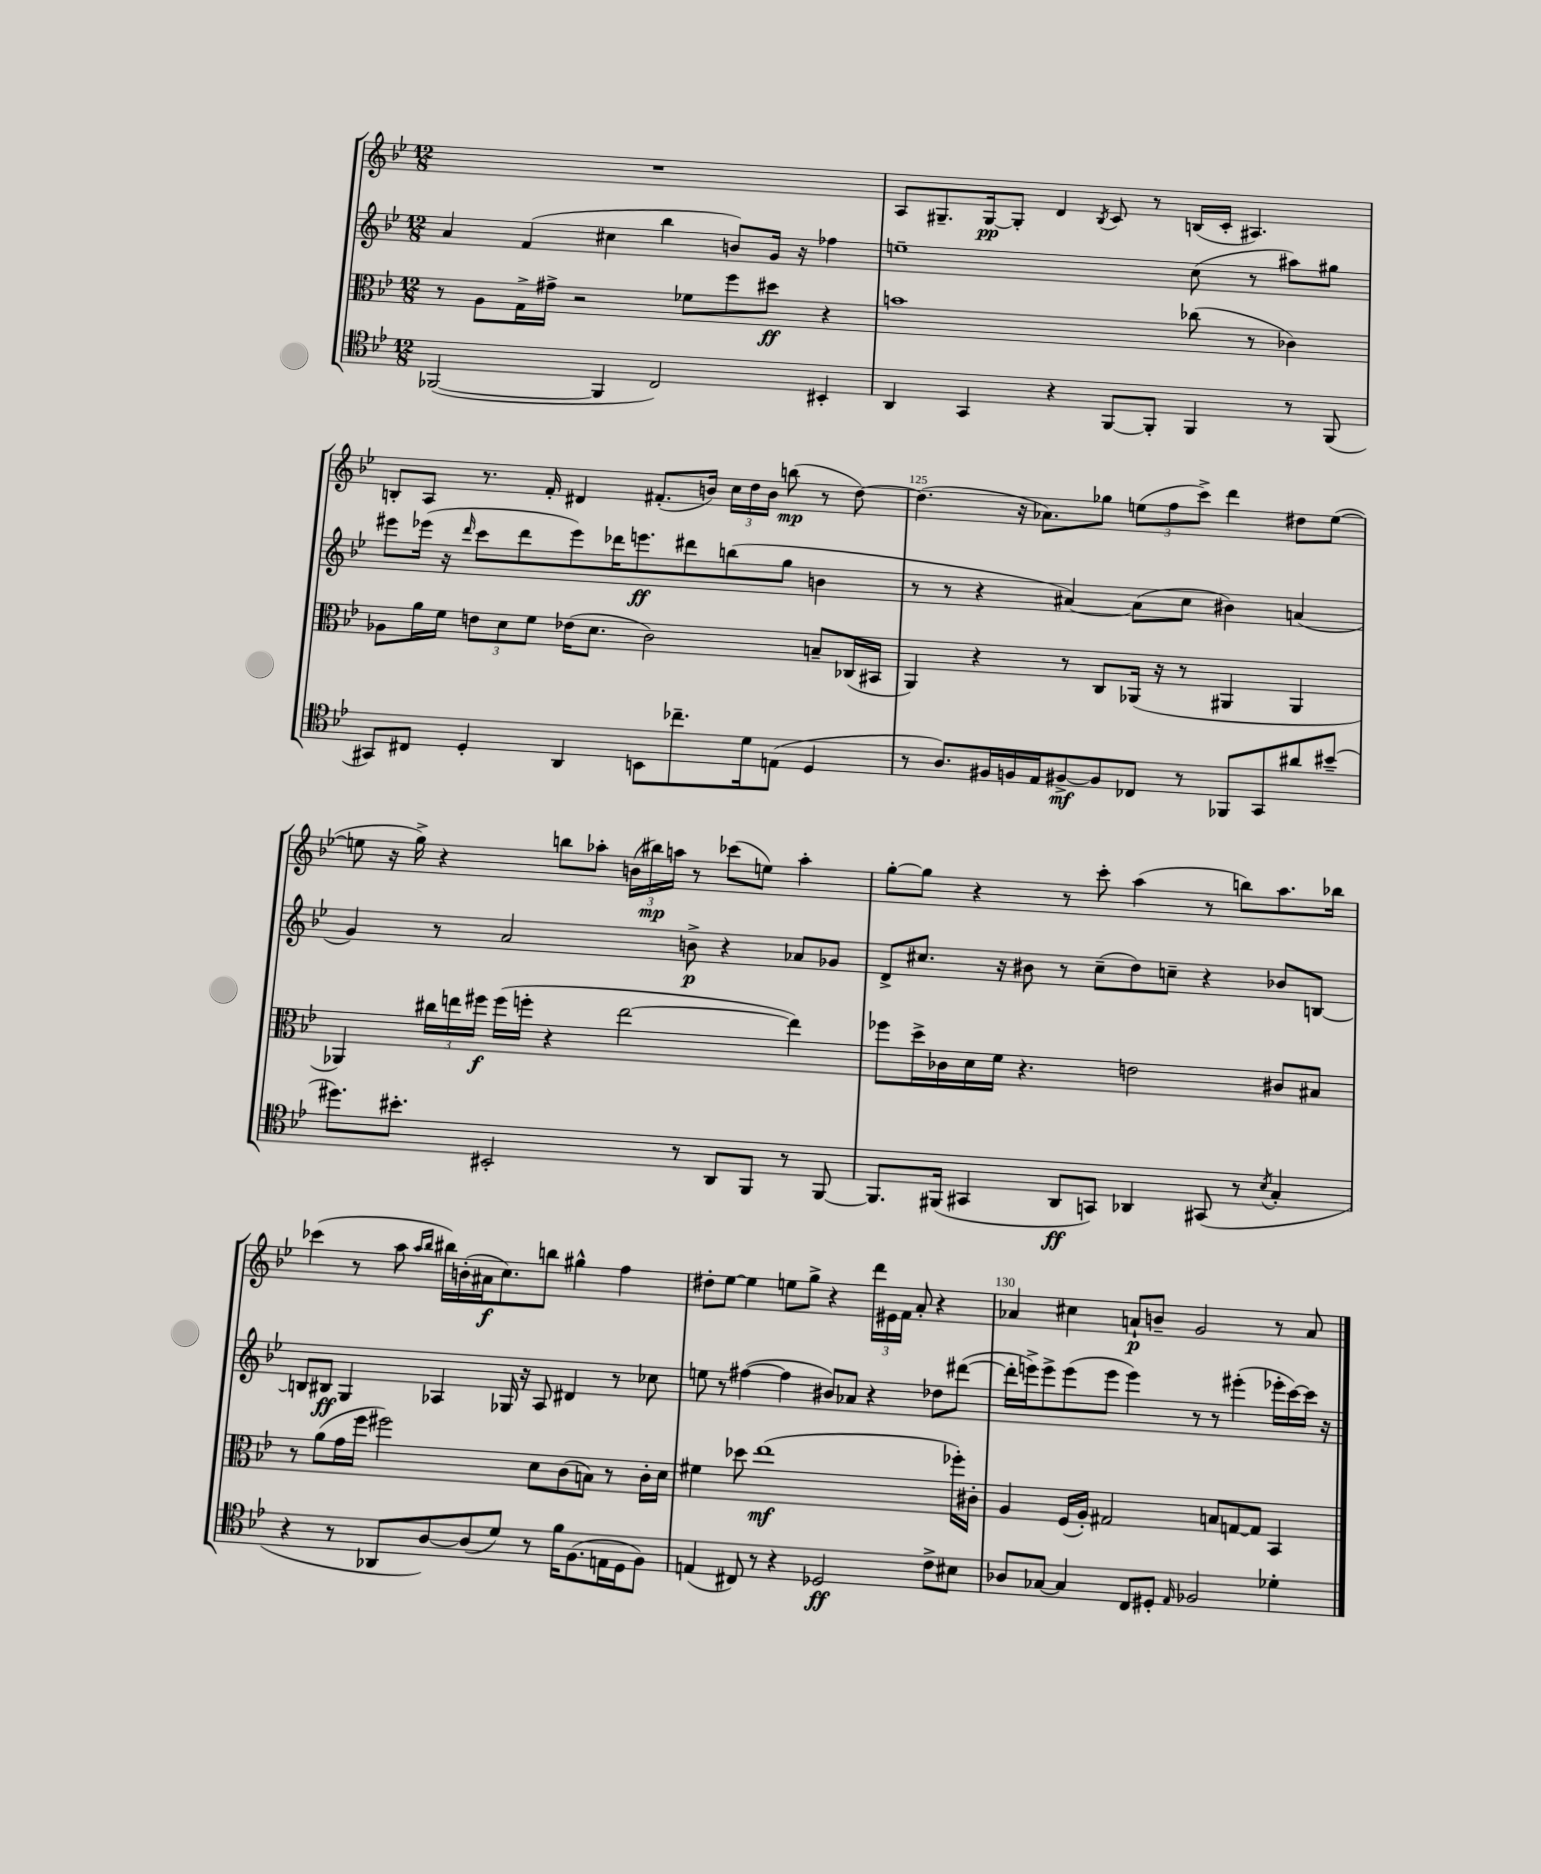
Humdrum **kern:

**kern	**kern	**kern	**kern
*staff4	*staff3	*staff2	*staff1
*clefC4	*clefC3	*clefG2	*clefG2
*k[b-e-]	*k[b-e-]	*k[b-e-]	*k[b-e-]
*M12/8	*M12/8	*M12/8	*M12/8
([2FF-	8r	4a	1.r
.	8A	.	.
.	16G^	(4f	.
.	16g#^	.	.
.	2r	.	.
4FF-]	.	4cc#	.
2C)	.	4bb-	.
.	8f-	.	.
.	8ff	8b)	.
.	8dd#	16g	.
.	.	16r	.
4BB#'	4r	4ff-	.
=	=	=	=
4AA	1b	1ee~	8A
.	.	.	8.G#~
4GG	.	.	.
.	.	.	[16G#
.	.	.	8G#']
4r	.	.	4d
.	.	.	8qB-
[8FF	.	.	8c
8FF']	.	.	8r
4FF	(8cc-	(8cc	(16B
.	.	.	16c'
.	8r	8r	4.A#)
8r	4c-)	8aa#)	.
(8FF	.	8gg#	.
=	=	=	=
8GG#)	8A-	8eee#	8B'
8C#	16a	(16eee-	8A
.	16f	16r	.
.	.	16qqddd	.
4D'	12e	8ccc	8.r
.	12d	.	.
.	.	8ddd	.
.	12f	.	.
.	.	.	16f'
4AA	(16e-	8eee-)	4d#
.	8.d	.	.
.	.	16ddd-	.
.	.	8.eee	.
8BB	2c)	.	(8.f#'
8.cc-~	.	8ddd#	.
.	.	.	16b)
.	.	(8bb	24cc
.	.	.	24dd
16d	.	.	.
.	.	.	24b
(8E	.	8gg	(8bb
4D	8B~	4b	8r
.	(16C-	.	[8dd)
.	16BB#	.	.
=	=	=	=
8r	4AA)	8r	(4.dd]
8.A)	.	8r	.
.	4r	4r	.
16F#	.	.	.
16F	.	.	16r
16E-	.	.	8.a-)
[8F#^	8r	[4a#)	.
8F#]	8C	.	8gg-
8C-	(16AA-	(8a#]	(12ee
.	16r	.	.
.	.	.	12ff
8r	8r	8cc	.
.	.	.	12ccc^)
8FF-	4AA#	4b#)	4ddd
8GG	.	.	.
8a#	4AA#	(4a	8dd#
(8b#~	.	.	([8ee
=	=	=	=
8.dd#)	4AA-)	4g)	8ee]
.	.	.	16r
8.b#'	.	.	16gg^)
.	24cc#	8r	4r
.	24ee	.	.
.	24ff#	.	.
2BB#'	(16ff#	2a	.
.	16ff'	.	.
.	4r	.	8bb
.	.	.	8aa-'
.	[2ee	.	(24b
.	.	.	24bb#)
.	.	.	24aa
8r	.	8b^	8r
8AA	.	4r	(8ccc-
8FF	.	.	8ee)
8r	4ee])	8a-	4aa'
[8FF	.	8g-	.
=	=	=	=
8.FF]	8ff-	8d^	[8gg'
.	16dd^	8.cc#	8gg]
(16FF#	16c-	.	.
4GG#	16d	.	4r
.	16f	16r	.
.	4.r	8b#	.
8AA	.	8r	8r
8GG)	.	(8cc#~	8ccc'
4AA-	2e	8dd)	(4aa
.	.	8cc~	.
(8GG#	.	4r	8r
8r	.	.	8bb)
8qB-	.	.	.
4G'	8c#	8b-	8.aa
.	8B#	[8B	.
.	.	.	16bb-
=	=	=	=
4r	8r	8B]	(4ccc-
.	(8a	8B#	.
8r	16g	4G	8r
.	16ff	.	.
8AA-	2ff#)	.	8aa
.	.	.	16qqaa
.	.	.	16qqbb-
[8A)	.	4A-	16bb#)
.	.	.	(16b'
(8A]	.	.	16a#
.	.	.	8.cc)
8d)	.	16G-	.
.	.	16r	.
8r	8d	8A-	8bb
16f	(8c	4d#	4gg#^^
(8.F	.	.	.
.	8B)	.	.
16E	8r	8r	4ff
16D	.	.	.
8F)	16c'	8cc-	.
.	16d	.	.
=	=	=	=
(4E	4f#	8ee	8dd#'
.	.	8r	[8ee-
8C#)	8dd-	([4ff#	4ee-]
8r	(1ee-	.	.
4r	.	4ff#]	8ee
.	.	.	8gg^
2D-	.	8b#)	4r
.	.	8a-	.
.	.	4r	24ddd
.	.	.	24e#
.	.	.	24f
.	.	.	8a'
8c^	.	8dd-	4r
8B#	16ff-')	([8ddd#	.
.	16c#'	.	.
=	=	=	=
8A-	4A	16ddd#']	4a-
.	.	16eee^)	.
[8G-	.	8eee^	.
4G-]	(16F	(8eee	4cc#
.	16A')	.	.
.	2G#	8eee	.
8C	.	4eee)	8a`
8D#'	.	.	8b~
16qqE-	.	.	.
2F-	.	8r	2g
.	8B	8r	.
.	[8G	(4eee#'	.
.	8G]	.	.
4d-'	4BB-	16eee-'	8r
.	.	[16ccc)	.
.	.	16ccc]	8a
.	.	16r	.
==	==	==	==
*-	*-	*-	*-
